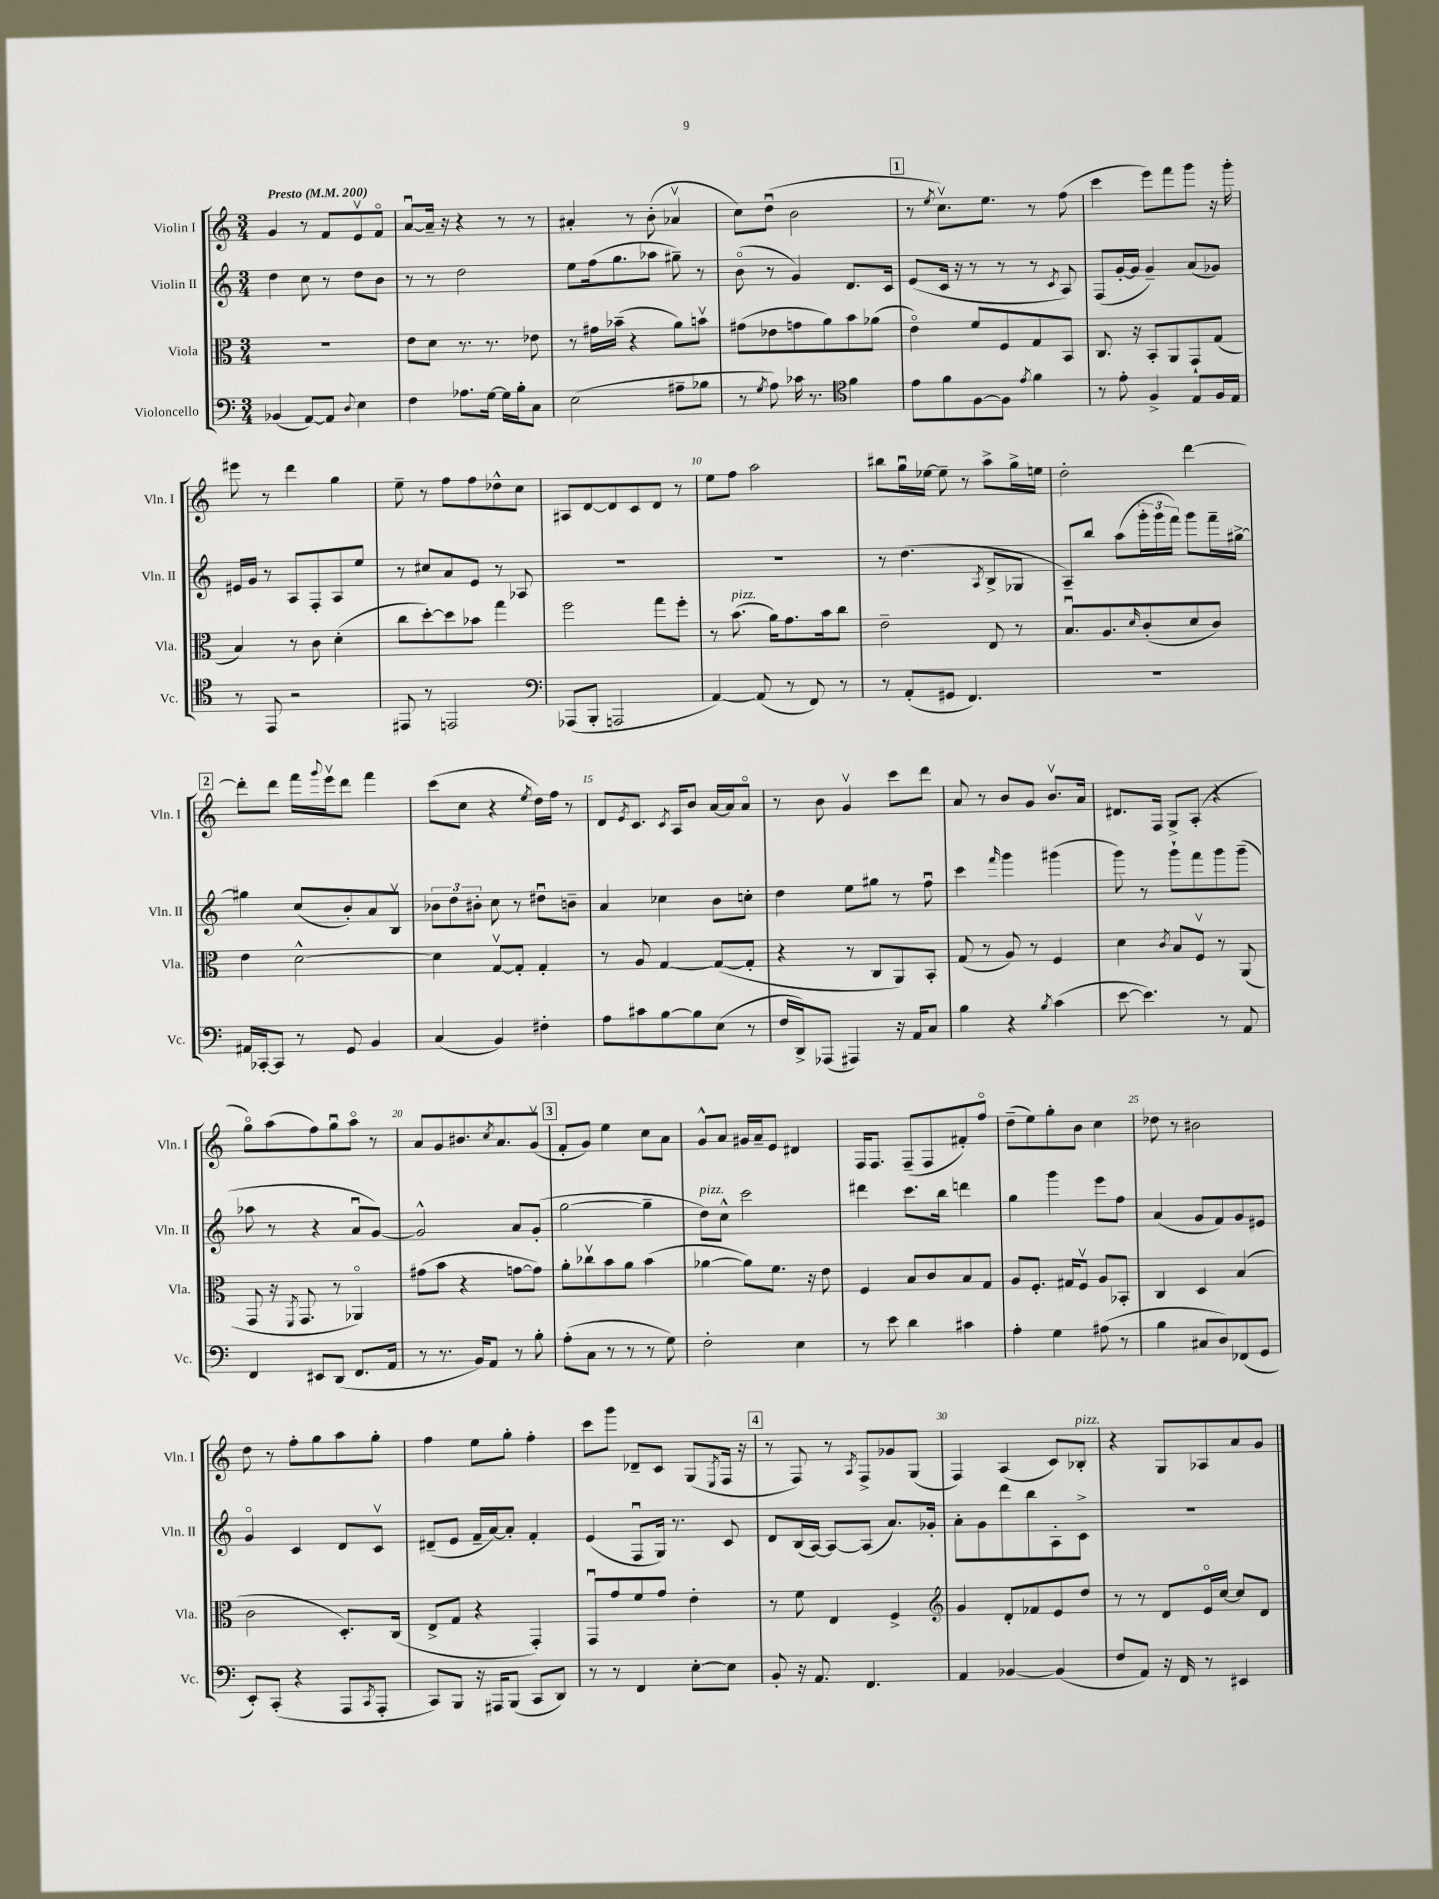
<<
\new StaffGroup <<
\new Staff = "s0" \with { instrumentName = "Violin I" shortInstrumentName = "Vln. I" } {
    \clef treble \key c \major \numericTimeSignature \time 3/4 \tempo "Presto" 4 = 200
    g'4 r8 f'8 e'8\upbow f'8\flageolet |
    a'8~\downbow a'16-- r16 r4 r8 r8 |
    ais'4-. r8 b'8-.( aes'4\upbow |
    c''8) d''8\downbow( b'2 |
    \mark \markup { \box "1" } r8 \acciaccatura { e''8 } c''8.\upbow) e''8. r8 f''8( |
    c'''4 e'''8) f'''8 g'''8 r16 g'''16-. |
    eis'''8 r8 d'''4 g''4 |
    e''8-- r8 f''8 f''8 des''8-^ c''8 |
    ais8 d'8~ d'8 c'8 d'8 r8 |
    e''8 f''8 a''2 |
    bis''8 g''16\downbow ees''16~ ees''8-- r8 a''8-> g''16-> e''16 |
    d''2-. d'''4~ |
    \mark \markup { \box "2" } d'''8-. d'''8 f'''16 \appoggiatura { g'''8 } e'''16\upbow d'''8 f'''4 |
    c'''8( c''8 r4 \acciaccatura { e''8 } d''16) f''16 r8 |
    d'8 \acciaccatura { e'8 } c'8. \acciaccatura { c'8 } a16 b'8 a'16~ a'16 a'8\flageolet |
    r8 b'8 g'4\upbow c'''8 d'''8 |
    a'8 r8 b'8 g'8 b'8.\upbow a'16 |
    dis'8. f16 g8-> a8-.( r4 |
    g''8\flageolet) a''8( f''8) g''8\downbow a''8\flageolet r8 |
    a'8 g'8 bis'8. \acciaccatura { c''8 } a'8. g'8\upbow( |
    \mark \markup { \box "3" } f'8-. g'8) e''4 c''8 a'8 |
    g'8-^ a'8 gis'16 a'16-- e'8 dis'4 |
    f16 f8. f8--( f8 fis'8-.) f''8\flageolet |
    d''8--( e''8) g''8-. b'8 c''4 |
    des''8 r8 bis'2 |
    d''8 r8 f''8-. g''8 a''8 g''8-. |
    f''4 e''8 g''8-. f''4-. |
    c'''8 g'''8 des'8-- c'8 g8( \acciaccatura { e8 } f16 r16 |
    \mark \markup { \box "4" } r8 f8) r8 \acciaccatura { a8 } f8-> ges'8 g8( |
    f4) a4( c'8) bes8-.^\markup { \italic "pizz." } |
    r4 g8 aes8 a'8 g'8 \bar "|." |
}
\new Staff = "s1" \with { instrumentName = "Violin II" shortInstrumentName = "Vln. II" } {
    \clef treble \key c \major \numericTimeSignature \time 3/4
    d''4 c''8 r8 d''8 b'8 |
    r8 r8 d''2 |
    e''8 f''16( g''8. aes''8 gis''8--) r8 |
    b'8\flageolet( r8 g'4) d'8. c'16 |
    \mark \markup { \box "1" } e'8( c'16 r16 r8 r8 r8 \acciaccatura { c'8 } a8) |
    f8( g'16~-. g'16 g'4--) a'8( ges'8) |
    eis'16 g'16 r8 a8 f8-. a8 e''8 |
    r8 cis''8 a'8 e'8 r8 aes8 |
    R2. |
    R2. |
    r8 d''4.( \acciaccatura { a8 } b8-> ges8 |
    a8--) b''8 a''8( \tuplet 3/2 { g'''16-. g'''16 f'''16) } g'''8 f'''16-- gis''16~-> |
    \mark \markup { \box "2" } gis''4 c''8( b'8-.) a'8 b8\upbow |
    \tuplet 3/2 { bes'8 d''8 bis'8-. } c''8 r8 dis''8\downbow b'8-- |
    a'4 ces''4 b'8 c''8-. |
    d''4 e''8 gis''8 r8 f''8\downbow |
    c'''4 \grace { f'''16 } g'''4 gis'''4( |
    g'''8) r8 g'''8-! f'''8 g'''8 g'''8--( |
    aes''8 r8 r4 a'8\downbow g'8~) |
    g'2-^ a'8 g'8-.( |
    \mark \markup { \box "3" } g''2~ g''4-- |
    d''8^\markup { \italic "pizz." }) c''8-^ c'''2 |
    dis'''4 c'''8. b''16 d'''4 |
    g''4 g'''4 e'''8 f''8 |
    a'4( g'8 f'8) g'8 eis'8 |
    g'4\flageolet c'4 d'8 c'8\upbow |
    dis'8--( e'8 f'16-- a'16~) a'8-. f'4-. |
    e'4( f8\downbow g16) r8. c'8 |
    \mark \markup { \box "4" } d'8 b16( a16~) a8~ a8( a'8.) ges'16-. |
    a'8-. g'8 d'''8 b''8 a8-. c'8-> |
    R2. \bar "|." |
}
\new Staff = "s2" \with { instrumentName = "Viola" shortInstrumentName = "Vla." } {
    \clef alto \key c \major \numericTimeSignature \time 3/4
    R2. |
    e'8 d'8 r8. r8. ees'8 |
    r8 gis'16 bes'16--( r4 a'8) b'8\upbow |
    gis'8( ees'8 g'8 a'8) b'8 aes'8( |
    \mark \markup { \box "1" } e'4\flageolet) f'8 f8 g8 b,8 |
    c8. r16 b,8-. a,8 g,8-! g8( |
    b4) r8 c'8 d'4-.( |
    c''8 d''8~-.) d''8 bes'8 g''4 |
    f''2 g''8 f''8-. |
    r8 b'8.^\markup { \italic "pizz." }( a'16) g'8. b'16 c''8 |
    e'2-- e8 r8 |
    b8.\downbow a8. \grace { d'16 } c'8-.( d'8 c'8) |
    \mark \markup { \box "2" } e'4 d'2~-^ |
    d'4 g8~\upbow g8-. g4-. |
    r8 a8 g4~ g8~( g8-. |
    r4 r8 c8 a,8) b,8-. |
    g8( r8 a8) r8 f4 |
    d'4 \acciaccatura { c'8 } b8 f8\upbow r8 a,8( |
    g,8 r16 \acciaccatura { f,8 } g,8. r8 aes,4\flageolet) |
    gis'8( b'8 r4 g'8~ g'8) |
    \mark \markup { \box "3" } a'8-. ces''8\upbow b'8 a'8 b'4( |
    aes'4~ aes'8) f'8. r16 e'8 |
    f4 b8 c'8 b8 g8 |
    a8 f8.-. gis16 f8\upbow a8 bes,8-. |
    c4 d4 b4( |
    c'2 d8.-.) c16( |
    e8-> g8 r4 g,4-.) |
    g,8\downbow g'8 f'8 g'8 e'4-. |
    \mark \markup { \box "4" } r8 f'8 e4 f4-> |
    \clef treble g'4 d'8-. fes'8 e'8 d''8 |
    r8 r8 d'8 e'16\flageolet c''16~ c''8 d'8 \bar "|." |
}
\new Staff = "s3" \with { instrumentName = "Violoncello" shortInstrumentName = "Vc." } {
    \clef bass \key c \major \numericTimeSignature \time 3/4
    bes,4( a,8~) a,8 \appoggiatura { d8 } e4 |
    f4 aes8. g16~ g16 b16-. c8 |
    e2( ais8-- bes8 |
    r8 \acciaccatura { g8 } a8) ces'16 r8. \clef tenor f'4 |
    \mark \markup { \box "1" } e'8 f'8 f8~ f8 \acciaccatura { e'8 } f'4 |
    r8 e'8-. f4-> e8 f16 e16 |
    r8 e,8 r2 |
    eis,8 r8 e,2 |
    \clef bass aes,,8( b,,8-. a,,2 |
    a,4~) a,8( r8 f,8) r8 |
    r8 a,8-.( gis,8 f,4.) |
    R2. |
    \mark \markup { \box "2" } ais,16 ces,16~-. ces,8 r8 g,8 b,4 |
    c4( b,4) fis4-. |
    a8 cis'8 b8~ b8 e8( r8 |
    f16 d,16->) aes,,8( ais,,4) r16 a,16 c8 |
    b4 r4 \acciaccatura { b8 } c'4( |
    e'8~ e'4.) r8 a,8 |
    f,4 eis,8 d,8( f,8. a,16 |
    r8 r8. b,16) a,8 r8 b8-. |
    \mark \markup { \box "3" } a8-.( c8 r8 r8 r8 g8) |
    f2-. e4 |
    r8 e'8 d'4 cis'4 |
    a4-. g4 ais8( r8 |
    b4 cis8 d8) fes,8( g,8 |
    e,8-.) c,8-.( r4 a,,8 \acciaccatura { c,8 } a,,8-. |
    c,8) b,,8 r16 ais,,16 b,,8( c,8 d,8) |
    r8 r8 f,4 e8~-. e8 |
    \mark \markup { \box "4" } b,8-. r16 a,8. f,4. |
    a,4 bes,4~ bes,4( |
    f8 a,8) r16 f,16 r8 eis,4 \bar "|." |
}
>>
>>
\layout { \context { \Score \override BarNumber.break-visibility = ##(#f #t #t) barNumberVisibility = #(every-nth-bar-number-visible 5) } }
